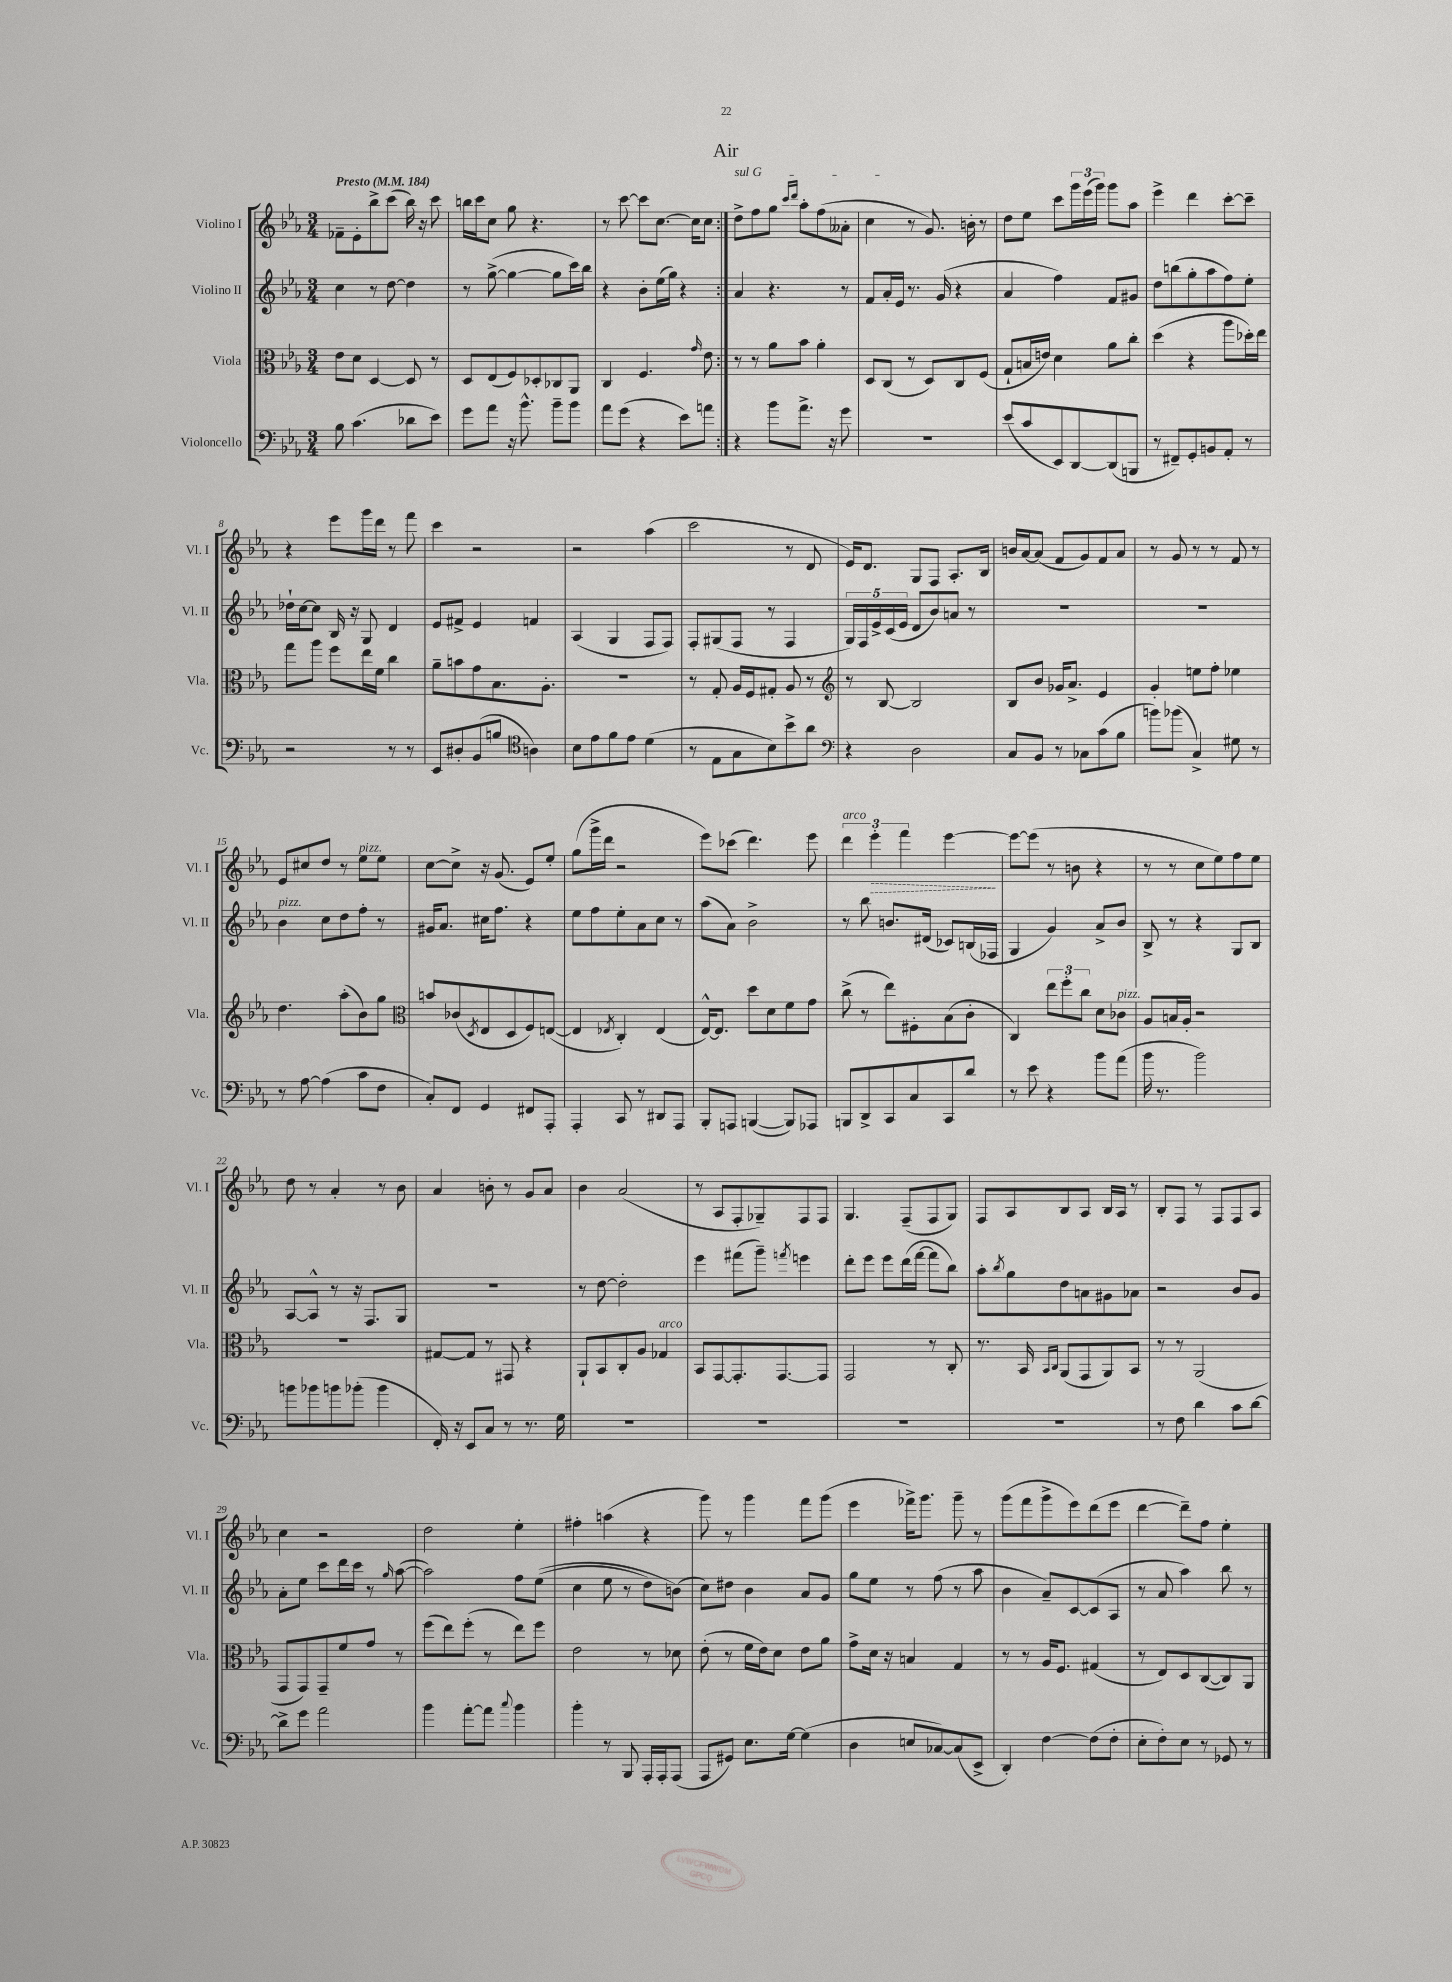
\header { title = "Air" }
<<
\new StaffGroup <<
\new Staff = "s0" \with { instrumentName = "Violino I" shortInstrumentName = "Vl. I" } {
    \clef treble \key ees \major \numericTimeSignature \time 3/4 \tempo "Presto" 4 = 184
    \repeat volta 2 { fes'8-- ees'8-. bes''8-> c'''8( bes''16) r16 c'''8 |
    b''16 c'''16 c''8 g''8 r4. |
    r8 c'''8~ c'''8 c''8.~ c''16 c''8 | }
    \once \override TextSpanner.bound-details.left.text = \markup { \italic "sul G" } d''8->\startTextSpan f''8 g''8 \grace { c'''16 d'''16 } aes''8-. f''8( aeses'8-. |
    c''4\stopTextSpan r8 g'8.) b'16-. r8 |
    d''8 ees''8 c'''8 \tuplet 3/2 { g'''16 ees'''16( g'''16) } g'''8 aes''8 |
    ees'''4-> d'''4 c'''8~-. c'''8-- |
    r4 ees'''8 g'''16 d'''16 r8 f'''8 |
    c'''4 r2 |
    r2 aes''4( |
    c'''2 r8 d'8 |
    ees'16) d'8. g8 f8 aes8.-. bes16 |
    b'16 aes'16~ aes'8( f'8 g'8) f'8 aes'8 |
    r8 g'8 r8 r8 f'8 r8 |
    ees'8 cis''8 d''8 r8 ees''8^\markup { \italic "pizz." } ees''8 |
    c''8~ c''8-> r16 g'8.( ees'8) ees''8-. |
    g''8( g'''16-> d'''16 r2 |
    ees'''8) ces'''8( d'''4.) ees'''8 |
    \tuplet 3/2 { d'''4^\markup { \italic "arco" } \once \override Hairpin.style = #'dashed-line ees'''4-.\> f'''4 } ees'''4~\! |
    ees'''8~ ees'''8( r8 b'8 r4 |
    r8 r8 c''8 ees''8) f''8 ees''8 |
    d''8 r8 aes'4-. r8 bes'8 |
    aes'4 b'8-. r8 g'8 aes'8 |
    bes'4 aes'2( |
    r8 aes8 f8-. ges8--) f8 f8 |
    g4. f8--( f8 g8) |
    f8 aes8 bes8 aes8 bes16 aes16 r8 |
    bes8-. f8 r8 f8 f8 aes8 |
    c''4 r2 |
    d''2 ees''4-. |
    fis''4-. a''4( r4 |
    g'''8) r8 g'''4 f'''8 g'''8( |
    ees'''4 fes'''16->) g'''8. g'''8-- r8 |
    g'''8( f'''8 g'''8-> ees'''8) d'''8( ees'''8 |
    d'''4~ d'''8--) f''8 ees''4-. \bar "|." |
}
\new Staff = "s1" \with { instrumentName = "Violino II" shortInstrumentName = "Vl. II" } {
    \clef treble \key ees \major \numericTimeSignature \time 3/4
    \repeat volta 2 { c''4 r8 d''8~ d''4 |
    r8 g''8~->( g''4~ g''8 c'''16) bes''16 |
    r4 bes'8-. ees''16( g''16) r4 | }
    aes'4 r4. r8 |
    f'8 aes'16-. ees'16 r8. g'16( r4 |
    aes'4 f''4) f'8 gis'8 |
    d''8 b''8( g''8-. aes''8 f''8) ees''8-. |
    des''16-! c''16~ c''8 bes16 r16 g8 d'4 |
    ees'8 fis'8-> ees'4 f'4 |
    aes4( g4 f8 f8) |
    f8-. gis8( f8 r8 f4 |
    \tuplet 5/4 { g16) f16 ees'16-> c'16( ees'16 } d'8 bes'8) a'8 r8 |
    R2. |
    R2. |
    bes'4^\markup { \italic "pizz." } c''8 d''8 f''8-. r8 |
    gis'16 aes'8. cis''16 f''8. r4 |
    ees''8 f''8 ees''8-. aes'8 c''8 r8 |
    aes''8( aes'8) bes'2-> |
    r8 bes''8 b'8. dis'16( ces'8) b16( fes16 |
    g4 g'4) aes'8-> bes'8 |
    bes8-> r8 r4 g8 bes8 |
    aes8~ aes8-^ r8 r16 f8. g8 |
    R2. |
    r8 d''8~ d''2-. |
    ees'''4 fis'''8( g'''8--) \acciaccatura { f'''8 } e'''4 |
    d'''8-. ees'''8 ees'''8 d'''16( f'''16~ f'''8 bes''8) |
    aes''8-. \acciaccatura { bes''8 } g''8 d''8 a'8 gis'8 aes'8 |
    r2 bes'8 g'8 |
    aes'8-. ees''8 c'''8 d'''16 c'''16 r8 \grace { g''16 } aes''8~( |
    aes''2) f''8 ees''8(\( |
    c''4 ees''8 r8 d''8) b'8(\) |
    c''8) dis''8 bes'4 aes'8 g'8 |
    g''8 ees''8 r8 f''8( r8 aes''8 |
    bes'4 aes'8--) c'8~ c'8( aes8 |
    r8 aes'8 aes''4) bes''8 r8 \bar "|." |
}
\new Staff = "s2" \with { instrumentName = "Viola" shortInstrumentName = "Vla." } {
    \clef alto \key ees \major \numericTimeSignature \time 3/4
    \repeat volta 2 { ees'8 d'8 d4~ d8 r8 |
    d8 ees8( f8) des8-. ces8 aes,8 |
    c4 f4. \grace { g'16 } ees'8 | }
    r8 r8 aes'8 bes'8 aes'4-. |
    d8 c8( r8 d8) c8 f8( |
    g8-! b16 e'16) d'4 aes'8 c''8-. |
    d''4( r4 aes''8 des''16-.) ees''16 |
    g''8 aes''8 f''8 ees''16 f'16 c''4 |
    aes'8-- b'8 g'8 bes8. aes8.-. |
    R2. |
    r8 g8-. aes16 f16 gis8-. aes8 r8 |
    \clef treble r8 bes8~ bes2 |
    bes8 bes'8 ges'16 aes'8.-> ees'4 |
    g'4-. e''8 f''8-. ees''4 |
    d''4. aes''8-.( bes'8) g''8 |
    \clef alto b'8 ces'8( \acciaccatura { d8 } ees8 d8 f8) e8~( |
    e4 \acciaccatura { ees8 } c4-.) ees4( |
    ees16~-^) ees8. d''8 d'8 f'8 g'8 |
    c''8->( r8 ees''8) fis8-. bes8( c'8-. |
    c4) \tuplet 3/2 { ees''8 f''8-. c''8 } d'8 ces'8^\markup { \italic "pizz." } |
    aes8 b16 aes16-. r2 |
    R2. |
    gis8~ gis8 r8 gis,8 r4 |
    aes,8-! bes,8 c8-. aes8 ges4^\markup { \italic "arco" } |
    bes,8 g,8~ g,8.-. g,8.~ g,8 |
    g,2 r8 c8-. |
    r8. bes,16 \grace { bes,16 c16 } aes,8( g,8 aes,8) bes,8 |
    r8 r8 aes,2( |
    g,8 g,8) g,8-- f'8 g'8 r8 |
    f''8( ees''8) f''8-.( r8 ees''8) f''8 |
    ees'2 r8 des'8 |
    ees'8-.( r8 f'16 ees'16) d'8 ees'8 aes'8 |
    g'8-> d'16 r16 b4 g4 |
    r8 r8 aes16 f8. gis4( |
    r8 ees8) d8 c8~( c8) aes,8 \bar "|." |
}
\new Staff = "s3" \with { instrumentName = "Violoncello" shortInstrumentName = "Vc." } {
    \clef bass \key ees \major \numericTimeSignature \time 3/4
    \repeat volta 2 { bes8 c'4.( des'8 ees'8) |
    g'8 aes'8 r16 bes'8.-^ bes'8-- bes'8 |
    aes'8 g'8( r4 ees'8) a'8 | }
    r4 bes'8 aes'8.-> r16 g'8 |
    R2. |
    ees'8( c'8 ees,8) d,8~ d,8( b,,8 |
    r8 fis,8--) g,8-. b,8 aes,8-. r8 |
    r2 r8 r8 |
    ees,8 dis8-. bes,8( b8 \clef tenor a4) |
    bes8 ees'8 f'8 ees'8 d'4( |
    r8 ees8 g8 bes8) bes'8-> aes'8 |
    \clef bass r4 d2 |
    c8 bes,8 r8 ces8 c'8( bes8 |
    b'8) bes'8( c4->) gis8 r8 |
    r8 aes8~ aes4( c'8 f8 |
    c8-.) f,8 g,4 fis,8 aes,,8-. |
    aes,,4-. c,8 r8 dis,8 aes,,8 |
    bes,,8-. a,,8 b,,4~( b,,8) aes,,8 |
    b,,8 d,8-> c,8 c8 c,8 d'8 |
    r8 ees'8 r4 bes'8 aes'8( |
    bes'16 r8. bes'2) |
    b'8 bes'8 b'8 bes'8-.( bes'4 |
    f,16-.) r16 ees,8 c8 r8 r8. g16 |
    R2. |
    R2. |
    R2. |
    R2. |
    r8 f8 d'4 c'8 d'8~ |
    d'8-> g'8 aes'2 |
    bes'4 aes'8~-. aes'8 \appoggiatura { c''8 } bes'4 |
    bes'4-. r8 bes,,8 aes,,16-. aes,,16-. aes,,8( |
    aes,,8 gis,8) ees8. g16~ g4( |
    d4 e8 ces8~) ces8( ees,8-> |
    d,4-.) f4~ f8( f8-. |
    ees8-. f8-.) ees8 r8 ges,8 r8 \bar "|." |
}
>>
>>
